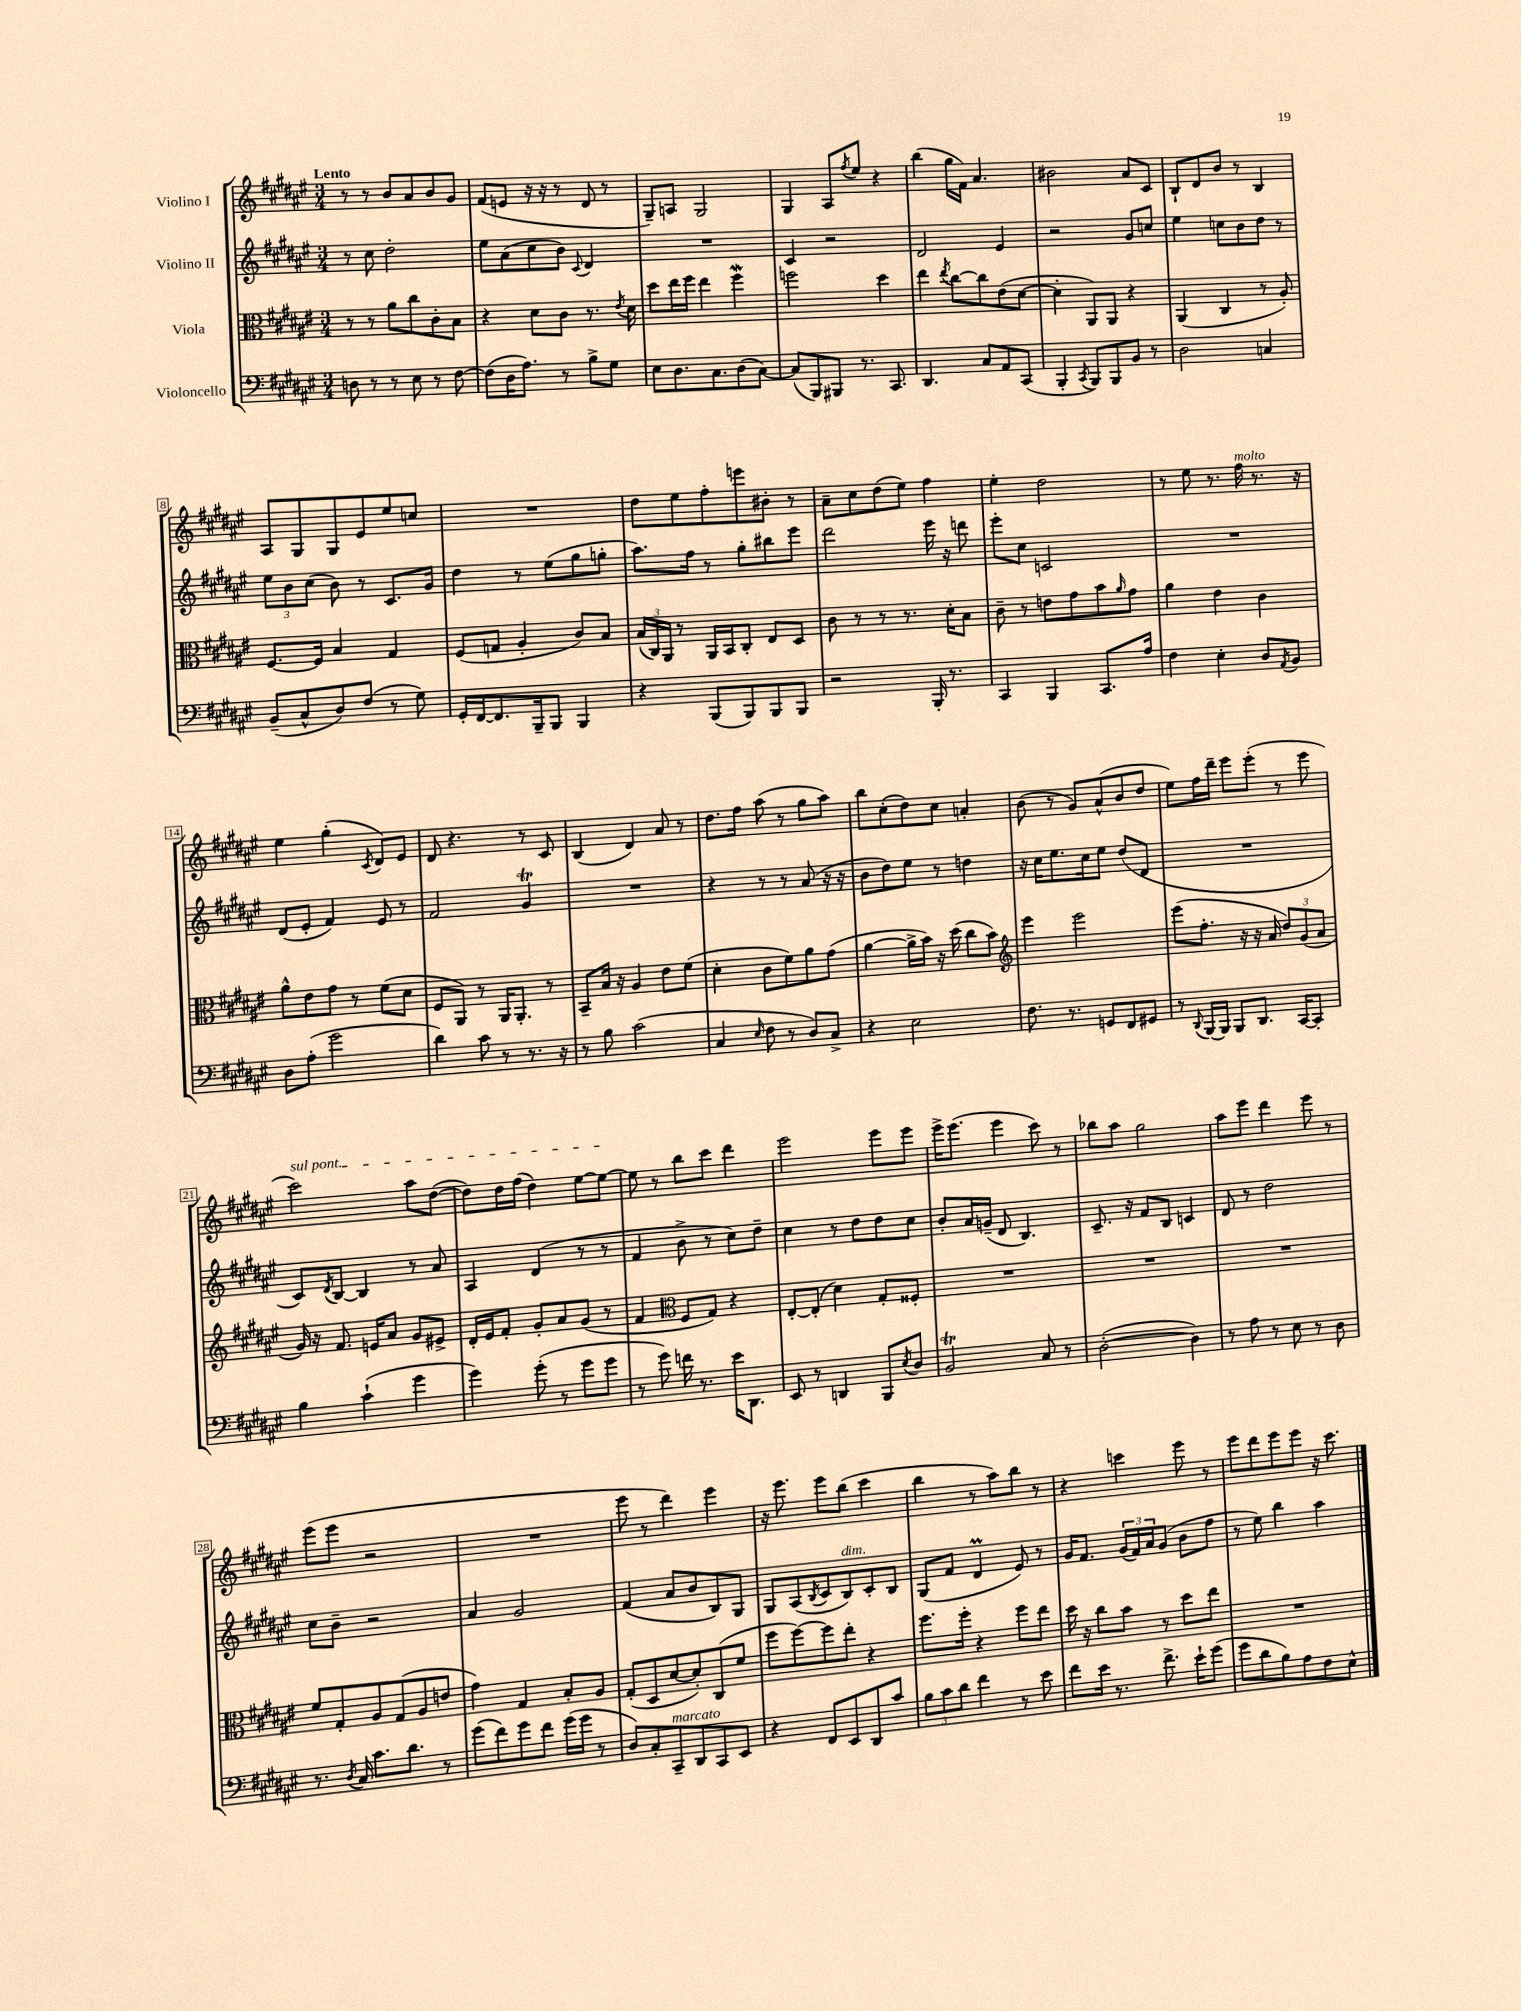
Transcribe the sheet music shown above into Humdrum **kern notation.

**kern	**kern	**kern	**kern
*staff4	*staff3	*staff2	*staff1
*clefF4	*clefC3	*clefG2	*clefG2
*k[f#c#g#d#a#e#]	*k[f#c#g#d#a#e#]	*k[f#c#g#d#a#e#]	*k[f#c#g#d#a#e#]
*M3/4	*M3/4	*M3/4	*M3/4
8D	8r	8r	8r
8r	8r	8cc#	8r
8r	8a#	2dd#'	8b
8E#	8cc#	.	8a#
8r	8c#'	.	8b
[8F#	8B	.	8g#
=	=	=	=
(8F#]	4r	8ee#	(8f#
16D#	.	(8a#	8e
8.A#)	.	.	.
.	8d#	8cc#	16r
.	.	.	16r
8r	8c#	8b)	8r
.	.	8qqc#	.
8B^	8.r	4d#	8d#
8G#	.	.	8r
.	8qe#	.	.
.	16d#	.	.
=	=	=	=
8E#	8dd#	2.r	8G#~)
8.D#	16ee#	.	8A
.	16ff#	.	.
.	4ee#	.	2G#
8.C#	.	.	.
(8D#	4ff#	.	.
[8C#)	.	.	.
=	=	=	=
(8C#]	2ff	4c#	4G#
8BBB)	.	.	.
8BBB#	.	2r	8A#
.	.	.	8qff#
8.r	.	.	8ee#
.	4dd#	.	4r
8.CC#	.	.	.
=	=	=	=
4.DD#	4ee#	2d#	(4bb
.	8qee#	.	.
.	[8cc#	.	16gg#
.	.	.	16f#)
8C#	8cc#]	.	4.a#
8AA#	(8e#	4e#	.
(8CC#	[8d#	.	.
=	=	=	=
4BBB'	4d#']	2r	2b#
8qCC#	.	.	.
8BBB)	8AA#)	.	.
8BBB	8AA#	.	.
8BB	4r	8g#	8a#
8r	.	8cc	8c#
=	=	=	=
2D#	(4AA#	4ee#	8B`
.	.	.	8d#
.	4C#	8cc	8b
.	.	8b	8r
4C	8r	8dd#	4B
.	8A#')	8r	.
=	=	=	=
(8BB~	[8.F#	12ee#	8A#
.	.	12b	.
8C#^^	.	.	8G#
.	.	(12cc#	.
.	16F#]	.	.
8D#)	4B	8b)	8G#
(8F#	.	8r	8e#
8r	4G#	8.c#	8ee#
8G#)	.	.	8cc
.	.	16g#	.
=	=	=	=
16GG#'	(8F#	4dd#	2.r
[16FF#	.	.	.
8.FF#]	8G	.	.
.	4A#'	8r	.
16BBB~	.	.	.
8BBB	.	(8ee#	.
4BBB	8c#)	8gg#	.
.	8B	8gg'	.
=	=	=	=
4r	(24B	8.aa#)	8dd#
.	24C#)	.	.
.	24AA#	.	.
.	8r	.	8ee#
.	.	16ff#	.
(8BBB	16AA#	8r	8ff#'
.	16BB	.	.
8BBB)	8C#'	8gg#'	8eee
8BBB	8E#	8bb#	8b#'
8BBB	8D#	8eee#	8r
=	=	=	=
2r	8c#	2ddd#	8a#~
.	8r	.	8cc#
.	8r	.	(8dd#
.	8.r	.	8ee#)
16BBB'	.	16eee#	4ff#
8.r	16d#'	16r	.
.	8B	8ddd	.
=	=	=	=
4CC#	8c#~	8eee#'	4ee#'
.	8r	8cc#	.
4BBB	8e	2c	2dd#
.	8g#	.	.
8.CC#	8b	.	.
.	16qqa#	.	.
.	8g#	.	.
16A#	.	.	.
=	=	=	=
4F#	4a#	2.r	8r
.	.	.	8ee#
4E#'	4e#	.	8.r
.	.	.	16ff#
8D#	4c#	.	8.r
8qAA#	.	.	.
8BB	.	.	.
.	.	.	16r
=	=	=	=
8D#	8a#^^	(8d#	4ee#
(8A#'	8e#	8e#'	.
2g#	8g#	4f#)	(4gg#'
.	8r	.	.
.	.	.	8qc#
.	(8f#	8e#	8d#)
.	8d#	8r	8e#
=	=	=	=
4d#)	8F#	2f#	8d#
.	8AA#)	.	4.r
8c#	8r	.	.
8r	16AA#	.	.
.	8.AA#'	.	.
8.r	.	4g#	8r
.	8r	.	8c#
16r	.	.	.
=	=	=	=
8r	8BB~	2.r	(4B
8B	16B	.	.
.	16r	.	.
(2c#	4A#	.	4d#)
.	8e#	.	8a#
.	(8f#	.	8r
=	=	=	=
4C#	4d#'	4r	8.dd#
.	.	.	16ff#
16qqE#	.	.	.
8F#	8c#	8r	(8aa#
8r	8f#)	8r	8r
8D#)	8a#	(8a#	8gg#
8C#^	(8g#	16r	8aa#)
.	.	16r	.
=	=	=	=
4r	[4a#	8b	8bb
.	.	8dd#)	(8cc#'
2E#	16a#^]	8ee#	8dd#)
.	16b)	.	.
.	16r	8r	8cc#
.	(16dd#	.	.
.	8cc#	4dd	4a'
.	8b)	.	.
=	=	=	=
*	*clefG2	*	*
8.F#	4eee#	16r	(8b
.	.	16cc#	.
.	.	8.ee#	8r
8.r	.	.	.
.	2eee#	.	8g#)
.	.	16cc#	.
8GG	.	8ee#	(8a#^^
8FF#	.	(8dd#	8b
8GG#	.	8d#	8dd#
=	=	=	=
8r	(8eee#	2.r	8ee#)
8qqDD#	.	.	.
[16BBB	8.ff#'	.	16ff#
16BBB]	.	.	16ddd#~
8BBB	.	.	8eee#
.	16r	.	.
8.DD#	16r	.	(8eee#'
.	16a#	.	.
.	12dd#)	.	8r
[16CC#	.	.	.
.	(12g#	.	.
8CC#']	.	.	8eee#
.	12a#	.	.
=	=	=	=
4B	16g#)	8c#)	2ccc#)
.	16r	.	.
.	.	8qd#	.
.	8.f#	[8B	.
(4c#`	.	4B]	.
.	16e	.	.
.	8a#	.	.
4g#	8g#	8r	8aa#
.	8e#^	8a#	([8dd#
=	=	=	=
4g#)	16d#'	4A#	8dd#])
.	16e#	.	.
.	8f#'	.	16dd#
.	.	.	(16ff#
(8g#'	8g#'	(4d#	4dd#)
8r	8a#	.	.
8g#	(8g#	8r	[8ee#
8g#	8r	8r	8ee#_
=	=	=	=
8r	4f#	4f#	8ee#]
8g#)	.	.	8r
*	*clefC3	*	*
16f	8F#	8b^	8bb
8.r	.	.	.
.	8G#)	8r	8ccc#
16e#	4r	8cc#)	4ddd#
8.DD#	.	.	.
.	.	8dd#~	.
=	=	=	=
8EE#	[8E#'	4cc#	2eee#
8r	(8E#']	.	.
4DD	4d#)	8r	.
.	.	8dd#	.
8BBB	8G#'	8dd#	8eee#
8qE#	.	.	.
8D#	8F##'	8cc#	8eee#
=	=	=	=
2BB	2.r	8b'	16eee#^
.	.	.	(8.eee#
.	.	16a#	.
.	.	(16g~	.
.	.	8d#	4eee#
.	.	4.B)	.
8C#	.	.	8ccc#)
8r	.	.	8r
=	=	=	=
([2D#'	2.r	8.c#~	8bb-
.	.	.	8aa#
.	.	16r	.
.	.	8f#	2gg#
.	.	8B	.
4D#])	.	4c	.
=	=	=	=
8r	2.r	8d#	8aa#
8A#	.	8r	8eee#
8r	.	2dd#	4ddd#
8E#	.	.	.
8r	.	.	8eee#
8D#	.	.	8r
=	=	=	=
8.r	8f#	8cc#	(8eee#
.	8G#'	8b~	8eee#
8qD#	.	.	.
16C#	.	.	.
8.c#	8A#	2r	2r
.	(8G#	.	.
8.d#	.	.	.
.	8A#	.	.
8r	8e	.	.
=	=	=	=
(8g#	4g#)	4a#	2.r
8f#)	.	.	.
8g#	4G#	2g#	.
8f#	.	.	.
(16g#	8B'	.	.
16g#	.	.	.
8r	8A#	.	.
=	=	=	=
8D#)	(8G#'	(4f#	8eee#
8C#'	8D#	.	8r
8CC#~	[8d#	8a#	4ddd#)
8DD#	8d#'])	8b	.
8CC#	(8C#	8B)	4eee#
8EE#	8f#	8G#	.
=	=	=	=
4r	8ff#	8G#	16r
.	.	.	8.eee#
.	[8ff#)	(8A#	.
.	.	8qB	.
8FF#	8ff#]	8c#	8eee#
8EE#	8ee#'	8B)	(8bb
8DD#	4r	8c#'	4ccc#
8c#	.	8B	.
=	=	=	=
12B	8.ff#	(8G#	4bb
12c#	.	.	.
.	.	8f#	.
12d#	.	.	.
.	16ff#'	.	.
4f#	4r	4d#	8r
.	.	.	8aa#)
8r	8ff#	8e#)	8bb
8e#	8ee#	8r	8r
=	=	=	=
8f#	16dd#	16g#	4r
.	16r	8.f#	.
16e#	8cc#	.	.
8.r	.	.	.
.	8b	(24g#	4ccc
.	.	24f#)	.
.	.	24a#	.
8.f#^	8r	(8g#	.
.	8dd#	8b	8eee#
16e#`	.	.	.
(8g#	8ee#	8ff#	8r
=	=	=	=
8g#	2.r	8r	8eee#
8d#	.	8ee#)	8ddd#
8B)	.	4bb	8eee#
8A#	.	.	8eee#
8F#	.	4aa#	16r
.	.	.	8.ccc#
8E#^^	.	.	.
==	==	==	==
*-	*-	*-	*-
